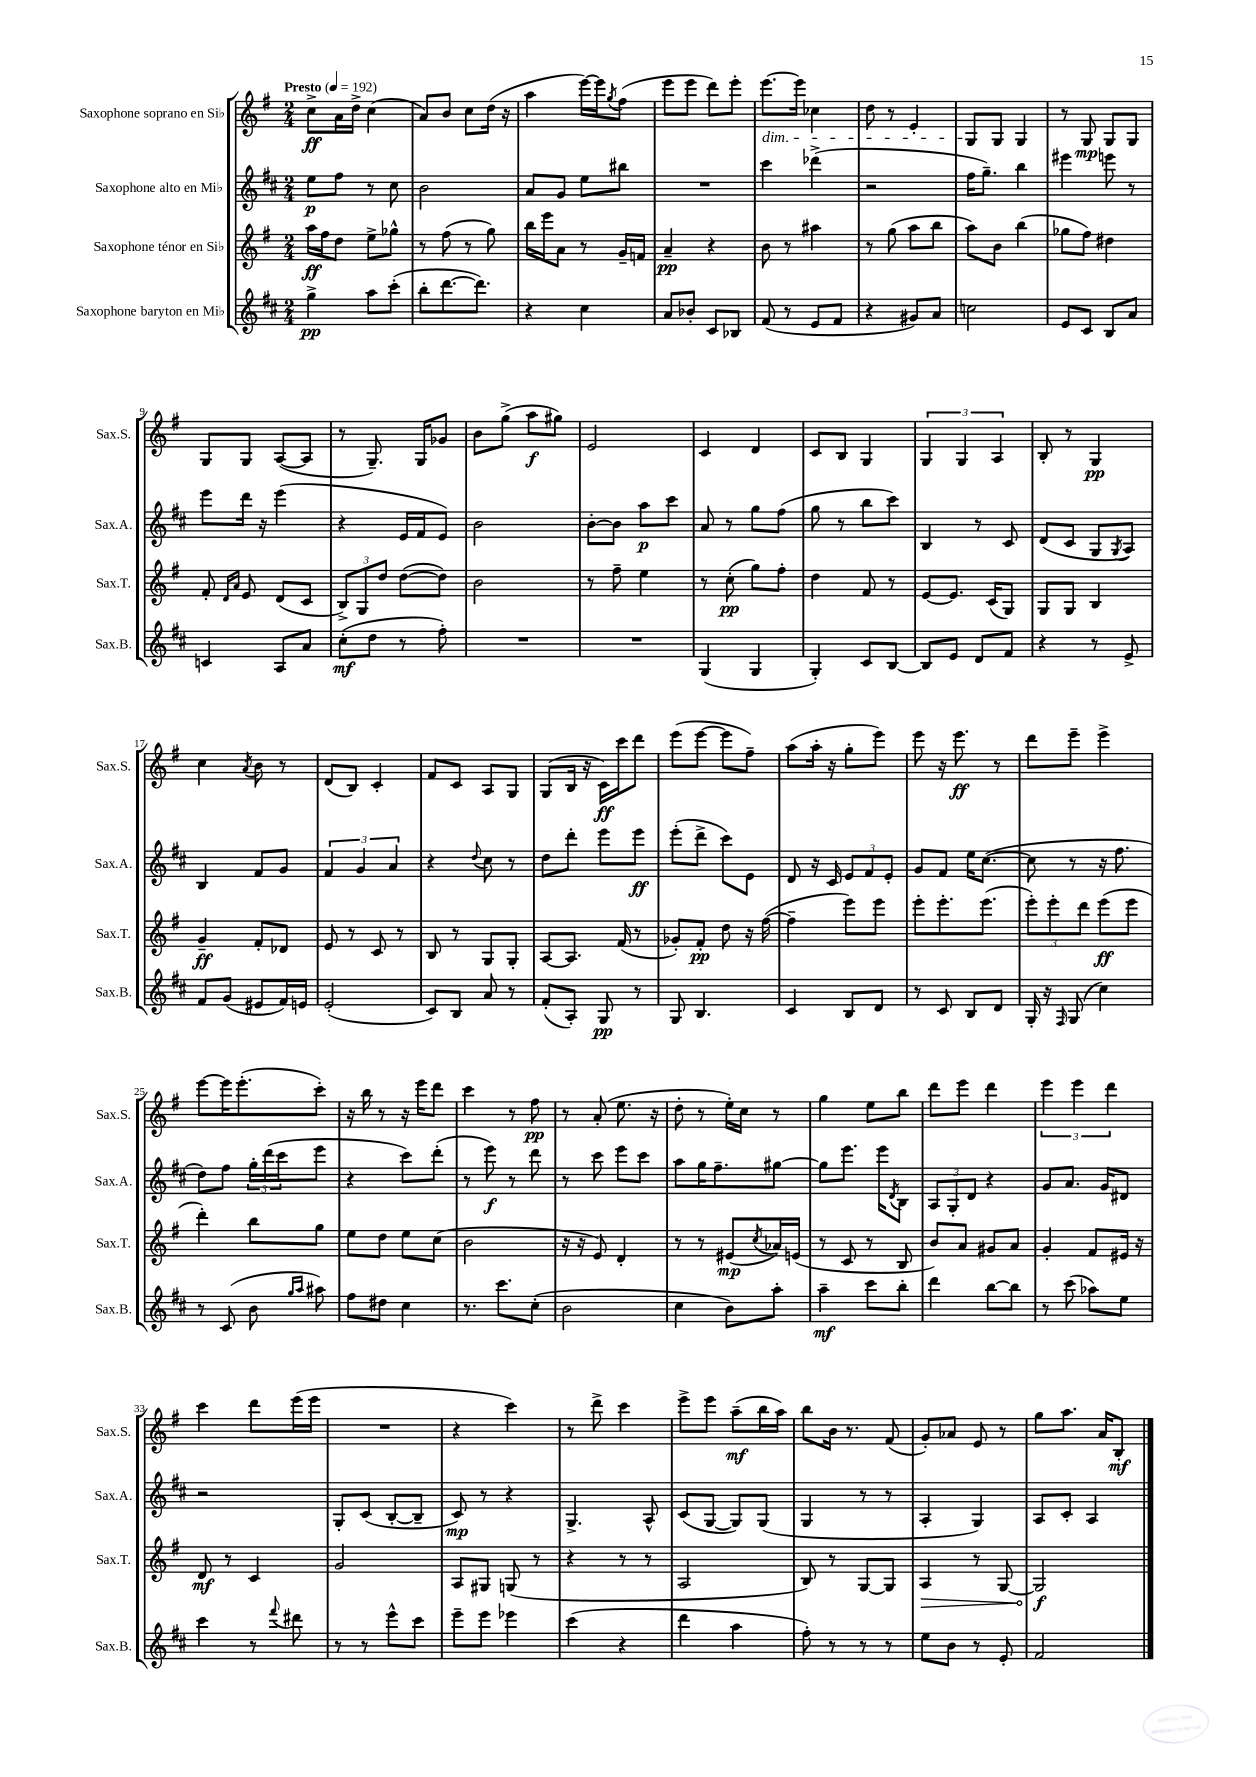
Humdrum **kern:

**kern	**kern	**kern	**kern
*staff4	*staff3	*staff2	*staff1
*clefG2	*clefG2	*clefG2	*clefG2
*k[f#c#]	*k[f#]	*k[f#c#]	*k[f#]
*M2/4	*M2/4	*M2/4	*M2/4
*MM192	*MM192	*MM192	*MM192
4gg^	16aa	8ee	8cc^
.	16ff#	.	.
.	8dd	8ff#	16a
.	.	.	16dd^
8aa	8ee^	8r	(4cc
(8ccc#'	8gg-^^	8cc#	.
=	=	=	=
8bb'	8r	2b	8a)
[8.ddd	(8ff#	.	8b
.	8r	.	8cc
8.ddd])	.	.	.
.	8gg)	.	(16dd
.	.	.	16r
=	=	=	=
4r	16bb	8a	4aa
.	16eee	.	.
.	8a	8g	.
4cc#	8r	8ee	[16eee)
.	.	.	16eee]
.	.	.	8qgg
.	16g~	8bb#	(8ff#
.	16f	.	.
=	=	=	=
8a	4a~	2r	8eee
8b-'	.	.	8eee
8c#	4r	.	8ddd)
8B-	.	.	8eee'
=	=	=	=
(8f#	8b	4ccc#	[8.eee
8r	8r	.	.
.	.	.	16eee]
8e	4aa#	(4ddd-^	4cc-
8f#	.	.	.
=	=	=	=
4r	8r	2r	8dd
.	(8gg	.	8r
8g#)	8aa	.	4e'
8a	8bb	.	.
=	=	=	=
2cc	8aa)	16ff#	8G
.	.	8.gg~)	.
.	8b	.	8G
.	(4bb	4bb	4G
=	=	=	=
8e	8gg-	4eee#	8r
8c#	8ff#)	.	8G
8B	4dd#	8eee	8G
8a	.	8r	8G
=	=	=	=
4c	8f#'	8eee	8G
.	16qqd	.	.
.	16qqa	.	.
.	8e	16ddd	8G
.	.	16r	.
8A	(8d	(4eee	([8A
8a	8c	.	8A]
=	=	=	=
(8cc#'	12B^)	4r	8r
.	12G	.	.
8dd	.	.	8.G~)
.	12dd	.	.
8r	([8dd	16e	.
.	.	16f#	16G
8ff#')	8dd])	8e)	8g-
=	=	=	=
2r	2b	2b	8b
.	.	.	(8gg^
.	.	.	8aa
.	.	.	8gg#)
=	=	=	=
2r	8r	[8b'	2e
.	8ff#~	8b]	.
.	4ee	8aa	.
.	.	8ccc#	.
=	=	=	=
(4G	8r	8a	4c
.	(8cc'	8r	.
4G	8gg)	8gg	4d
.	8ff#'	(8ff#	.
=	=	=	=
4G')	4dd	8gg	8c
.	.	8r	8B
8c#	8f#	8bb	4G
[8B	8r	8ccc#)	.
=	=	=	=
8B]	[8e	4B	6G
8e	8.e]	.	.
.	.	.	6G
8d	.	8r	.
.	(16c	.	.
.	.	.	6A
8f#	8G)	8c#	.
=	=	=	=
4r	8G	(8d	8B'
.	8G	8c#	8r
8r	4B	8G	4G
.	.	8qG	.
8e^	.	8A)	.
=	=	=	=
8f#	4g~	4B	4cc
(8g	.	.	.
.	.	.	8qa
8e#	8f#'	8f#	8b
16f#)	8d-	8g	8r
16e	.	.	.
=	=	=	=
(2e'	8e	6f#	(8d
.	8r	.	8B)
.	.	6g	.
.	8c	.	4c'
.	.	6a	.
.	8r	.	.
=	=	=	=
8c#)	8B	4r	8f#
8B	8r	.	8c
.	.	8qqdd	.
8a	8G	8cc#	8A
8r	8G'	8r	8G
=	=	=	=
(8f#'	[8A	8dd	(8G
8A')	8.A]	8ddd'	16B
.	.	.	16r
8G	.	8eee	16c)
.	(16f#	.	16ccc
8r	8r	8eee	8ddd
=	=	=	=
8G	8g-')	(8eee'	(8eee
4.B	8f#'	8ddd^	[8eee
.	8dd	8ccc#)	8eee]
.	16r	8e	8ff#~)
.	([16ff#	.	.
=	=	=	=
4c#	4ff#~]	8d	(8aa
.	.	16r	16aa'
.	.	16c#	16r
8B	8eee)	12e	8gg'
.	.	12f#	.
8d	8eee	.	8eee)
.	.	12e'	.
=	=	=	=
8r	8eee'	8g	8eee
8c#	8.eee'	8f#	16r
.	.	.	8.eee
8B	.	16ee	.
.	(8.eee	([8.cc#	.
8d	.	.	8r
=	=	=	=
16G'	12eee')	8cc#]	8ddd
16r	.	.	.
.	12eee'	.	.
16qqF#	.	.	.
(8G	.	8r	8eee~
.	12ddd	.	.
4cc#)	(8eee	16r	4eee^
.	.	8.ff#	.
.	8eee	.	.
=	=	=	=
8r	4ddd')	8dd)	[8eee
(8c#	.	8ff#	16eee]
.	.	.	(8.eee'
8b	8bb	24gg'	.
.	.	(24ddd	.
.	.	24ccc#	.
16qqgg	.	.	.
16qqaa	.	.	.
8aa#)	8gg	8eee	8ccc')
=	=	=	=
8ff#	8ee	4r	16r
.	.	.	16bb
8dd#	8dd	.	8r
4cc#	8ee	8ccc#)	16r
.	.	.	16eee
.	(8cc	(8ddd'	8ddd
=	=	=	=
8.r	2b	8r	4ccc
.	.	8eee)	.
8.ccc#	.	.	.
.	.	8r	8r
(8cc#'	.	8ddd	8ff#
=	=	=	=
2b	16r	8r	8r
.	16r	.	.
.	8e)	8ccc#	(8a'
.	4d'	8eee	8.ee
.	.	8ccc#	.
.	.	.	16r
=	=	=	=
4cc#	8r	8aa	8dd'
.	8r	16gg	8r
.	.	8.ff#~	.
8b)	(8e#	.	16ee')
.	.	.	16cc
.	8qcc	.	.
8aa'	16a-)	[8gg#	8r
.	(16e	.	.
=	=	=	=
4aa~	8r	8gg#]	4gg
.	8c	8.eee	.
8ccc#	8r	.	8ee
.	.	16eee	.
.	.	8qd	.
8bb'	8B	8B	8bb
=	=	=	=
4ddd	8b)	12A	8ddd
.	.	12G'	.
.	8a	.	8eee
.	.	12d	.
[8bb	8g#	4r	4ddd
8bb]	8a	.	.
=	=	=	=
8r	4g'	8g	6eee
(8ccc#	.	8.a	.
.	.	.	6eee
8aa-)	8f#	.	.
.	.	16g	.
.	.	.	6ddd
8ee	16e#	8d#	.
.	16r	.	.
=	=	=	=
4ccc#	8d	2r	4ccc
.	8r	.	.
8r	4c	.	8ddd
8qqfff#	.	.	.
8ddd#	.	.	(16eee
.	.	.	16eee
=	=	=	=
8r	2g	8G'	2r
8r	.	(8c#	.
8eee^^	.	[8B'	.
8ccc#	.	8B~]	.
=	=	=	=
8eee~	8A	8c#)	4r
8eee	8G#	8r	.
4eee-	(8G	4r	4ccc)
.	8r	.	.
=	=	=	=
(4ccc#	4r	4.G^	8r
.	.	.	8ddd^
4r	8r	.	4ccc
.	8r	8A^^	.
=	=	=	=
4ddd	2A	(8c#	8eee^
.	.	[8G	8eee
4aa	.	8G])	(8aa~
.	.	(8G	16bb
.	.	.	16aa)
=	=	=	=
8ff#')	8B)	4G	8bb
8r	8r	.	16b
.	.	.	8.r
8r	[8G	8r	.
8r	8G]	8r	(8f#
=	=	=	=
8ee	4A	4A'	8g')
8b	.	.	8a-
8r	8r	4G)	8e
8e'	[8G	.	8r
=	=	=	=
2f#	2G]	8A	8gg
.	.	8c#'	8.aa
.	.	4A	.
.	.	.	16a
.	.	.	8B'
==	==	==	==
*-	*-	*-	*-
